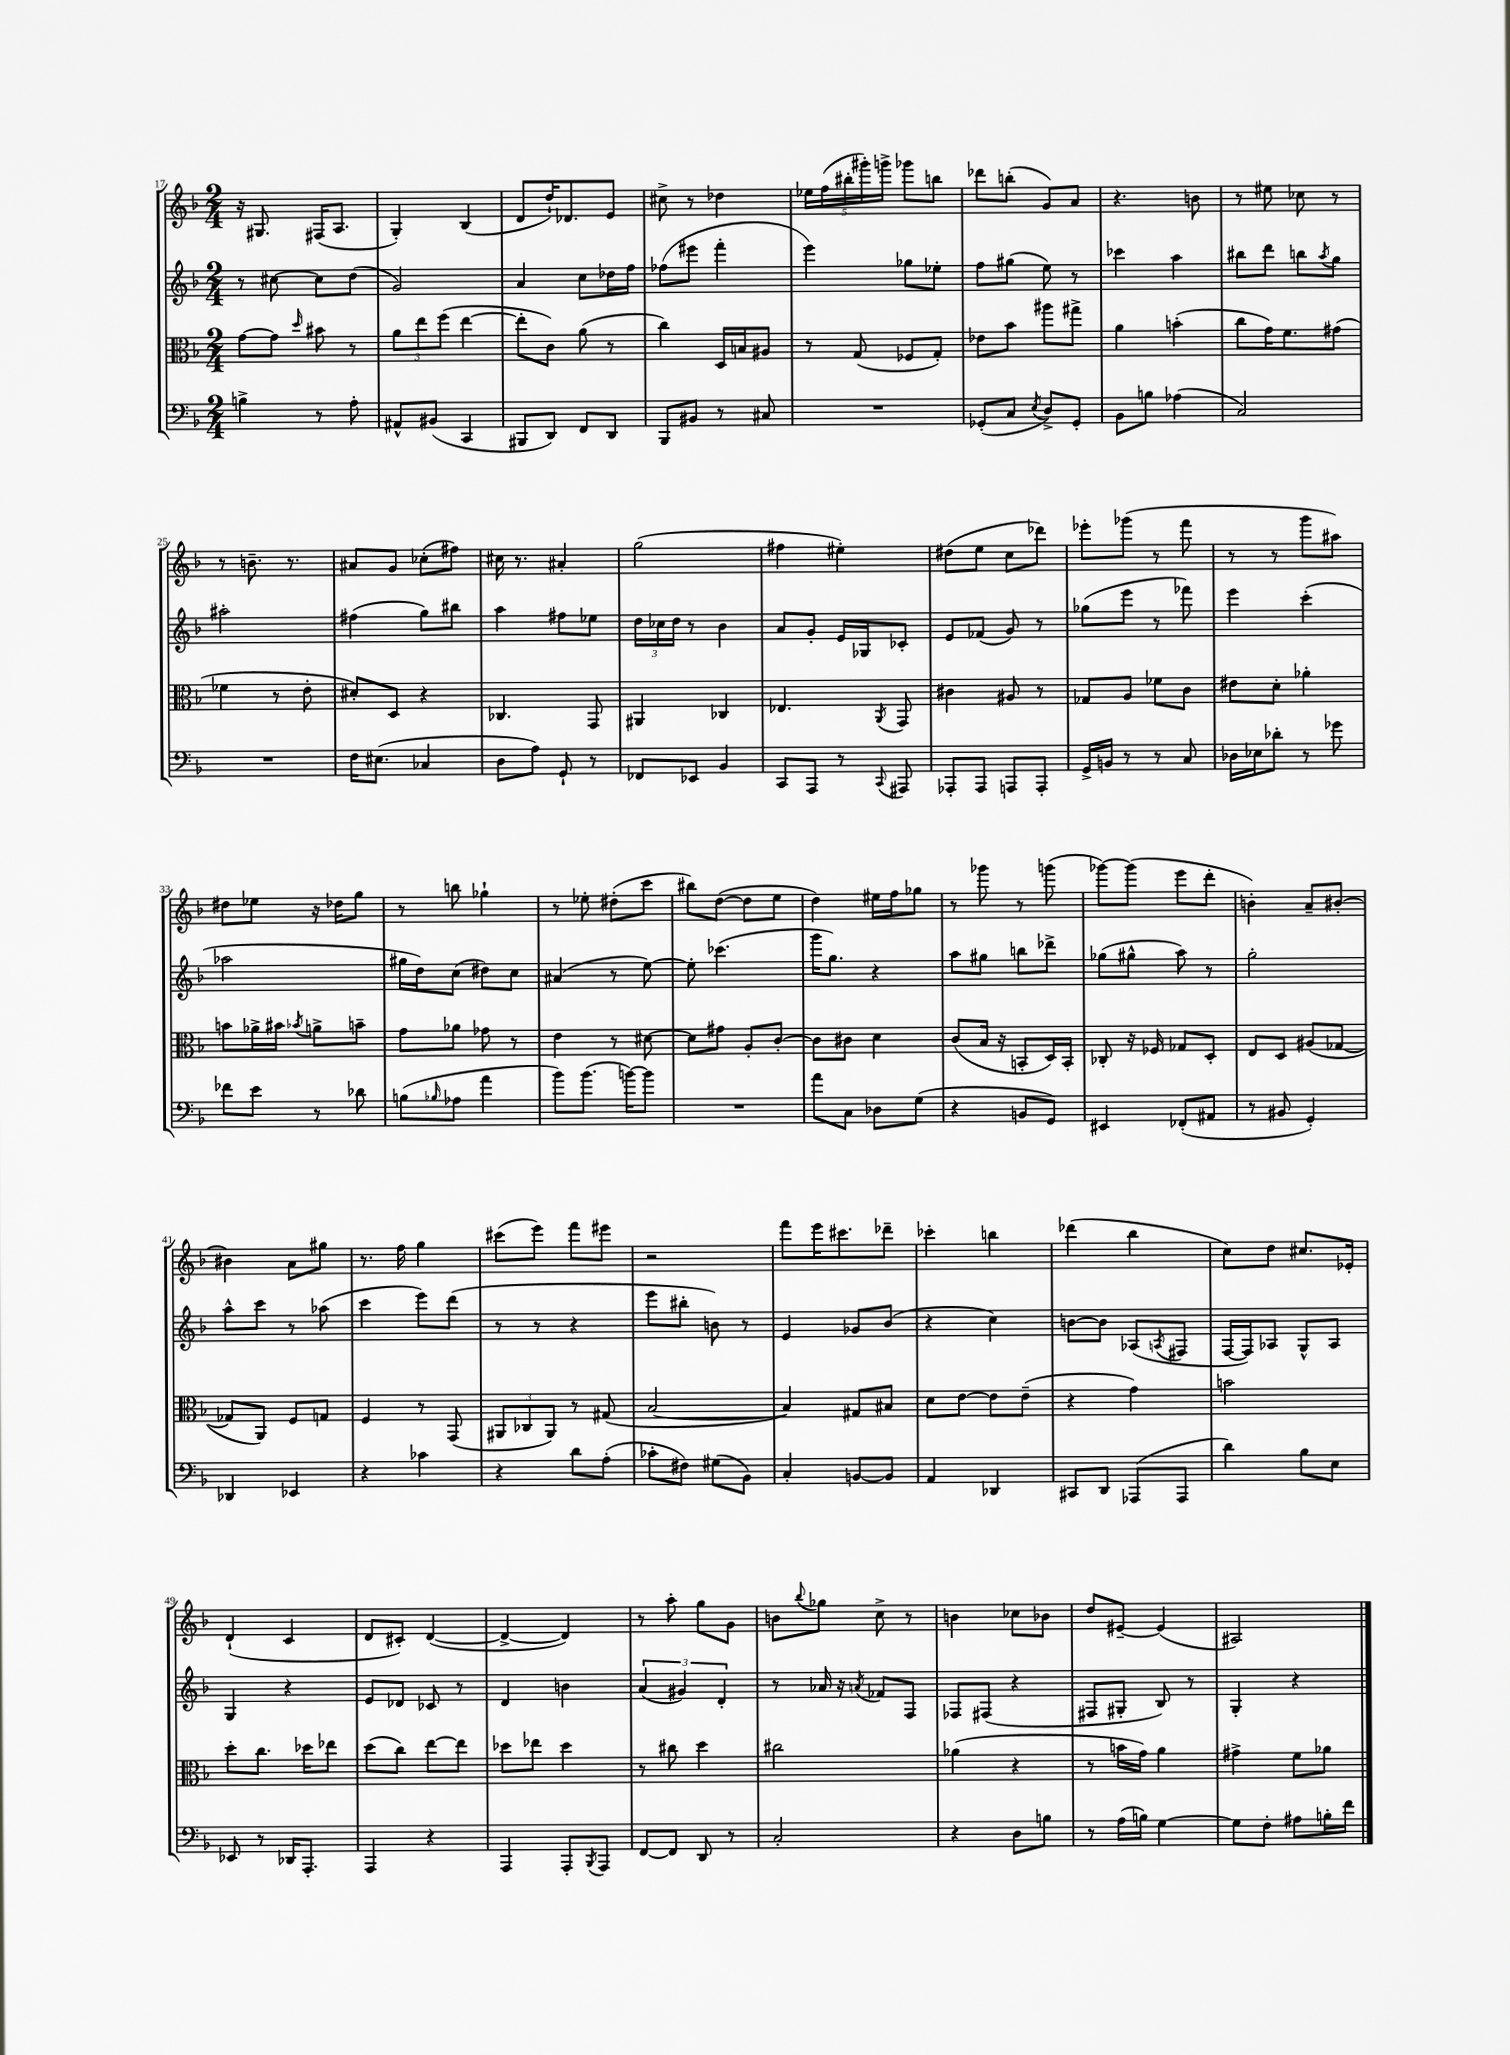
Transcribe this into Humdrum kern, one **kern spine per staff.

**kern	**kern	**kern	**kern
*staff4	*staff3	*staff2	*staff1
*clefF4	*clefC3	*clefG2	*clefG2
*k[b-]	*k[b-]	*k[b-]	*k[b-]
*M2/4	*M2/4	*M2/4	*M2/4
4B^	[8g	8r	16r
.	.	.	8.G#
.	8g]	[8cc#	.
.	16qqdd	.	.
8r	8b#	8cc#]	(16F#
.	.	.	8.A
8A'	8r	(8dd	.
=	=	=	=
8AA#^^	12a	2g)	4G')
.	12ee	.	.
(8BB#	.	.	.
.	(12ff	.	.
4CC	[4ee	.	(4B-
=	=	=	=
8BBB#	8ee']	4a	8d
8DD)	8c)	.	16dd`)
.	.	.	8.d-
8FF	(8a	8cc	.
8DD	8r	16dd-	8e
.	.	16ff	.
=	=	=	=
8BBB-	4cc)	(8ff-	8cc#^
8BB#	.	8eee#	8r
8r	16D	4fff'	4dd-
.	16B	.	.
8C#	8A#	.	.
=	=	=	=
2r	8r	4eee)	20ee-
.	.	.	(20ff
.	.	.	20bb#'
.	(8G	.	.
.	.	.	20ggg#')
.	.	.	20ggg^
.	8F-	8gg-	8ggg-
.	8G')	8ee-'	8bb
=	=	=	=
(8GG-'	8e-	8ff	8ddd-
8C	8b-	(8gg#	(8bb'
8qE	.	.	.
8D^)	8aa#	8ee)	8g)
8GG-'	8gg#^	8r	8a
=	=	=	=
8BB-	4a	4ccc-	4.r
8B	.	.	.
(4A-	(4b'	4aa	.
.	.	.	8b
=	=	=	=
2C)	8cc	8bb#	8r
.	16g)	8ddd	8ee#
.	8.f	.	.
.	.	8bb	8cc-
.	.	8qaa	.
.	(8g#	8gg	8r
=	=	=	=
2r	4f-	2aa#'	8r
.	.	.	8.b~
.	8r	.	.
.	.	.	8.r
.	8e'	.	.
=	=	=	=
16F	8d#')	(4ff#	8a#
(8.E#	.	.	.
.	8D	.	8g
4C-	4r	8gg)	(8cc-'
.	.	8bb#	8ff#)
=	=	=	=
8D	4.C-	4aa	16cc#
.	.	.	8.r
8A)	.	.	.
8GG`	.	8ff#	4a#'
8r	8GG	8ee-	.
=	=	=	=
8FF-	4AA#	24dd	(2gg
.	.	24cc-	.
.	.	24dd	.
8EE-	.	8r	.
4BB-	4C-	4b-	.
=	=	=	=
8CC	4.E-	8a	4ff#
8AAA	.	8g'	.
8r	.	16e	4ee#')
.	.	16G-	.
8qqCC	8qAA	.	.
8AAA#	8GG	8c-'	.
=	=	=	=
8AAA-'	4c#	8e	(8dd#
8AAA-	.	(8f-	8ee
8AAA	8A#	8g)	8cc
8AAA'	8r	8r	8ddd-)
=	=	=	=
16GG^	8G-	(8gg-	8eee-'
16BB	.	.	.
8r	8A	8eee	(8ggg-
8r	8f-	8r	8r
8C	8c	8fff-)	8fff
=	=	=	=
16D-	8e#	4eee	8r
16E-	.	.	.
8d-'	8d'	.	8r
8r	4a-'	(4ccc'	8ggg
8g-	.	.	8aa#)
=	=	=	=
8f-	8b	2aa-	8dd#
8e	16a-^	.	8ee-
.	16b#	.	.
.	8qb-	.	.
8r	8a^	.	16r
.	.	.	16dd-
8d-	8b~	.	8gg
=	=	=	=
(8B	8g	16gg#	8r
.	.	16dd)	.
16qqB-	.	.	.
8A-	8a-	(8cc	8bb
4a	8g-	8dd#)	4gg-`
.	8r	8cc	.
=	=	=	=
8b-)	4e	(4a#	8r
(8.b-	.	.	8ee-'
.	8r	8r	(8dd#'
[16b)	.	.	.
8b]	[8d#	[8ee)	8ccc
=	=	=	=
2r	8d#]	8ee']	8bb#)
.	8g#	(4.ccc-	([8dd
.	8A'	.	8dd]
.	[8c'	.	8ee
=	=	=	=
8a	8c]	16ggg	4dd)
.	.	8.gg)	.
8C	8c#	.	.
8D-	4d	4r	16ee#
.	.	.	16ff
(8G	.	.	8gg-
=	=	=	=
4r	(8c	8aa	8r
.	16B-	8gg#	8ggg-
.	16r	.	.
8BB	8BB'	8bb	8r
8GG)	16D)	8ddd-^	(8ggg
.	16BB'	.	.
=	=	=	=
4EE#	8C-'	(8gg-	[8ggg-)
.	16r	8gg#^^	(8ggg-]
.	16F-	.	.
(8FF-'	8G-	8aa)	8eee
8AA#	8D'	8r	8ddd'
=	=	=	=
8r	8E	2gg'	4b')
8BB#	8D	.	.
4GG')	(8A#	.	8a~
.	[8G-	.	[8b#'
=	=	=	=
4DD-	8G-]	8aa^^	4b#]
.	8AA)	8ccc	.
4EE-	8F	8r	8a
.	8G	(8aa-	8gg#
=	=	=	=
4r	4F	4ccc	8.r
.	.	.	16ff
4c-	8r	8eee)	4gg
.	(8GG	(8ddd	.
=	=	=	=
4r	12AA#	8r	(8ccc#
.	12C-	.	.
.	.	8r	8eee)
.	12AA#)	.	.
8d	8r	4r	8fff
(8A'	(8G#	.	8eee#
=	=	=	=
8c-'	[2B-	8eee	2r
8F#)	.	8bb#'	.
(8G#	.	8b)	.
8BB-)	.	8r	.
=	=	=	=
4C'	4B-])	4e	8fff
.	.	.	16eee
.	.	.	8.ccc#
[8BB	8G#	8g-	.
8BB]	8B#	(8b-	8ddd-~
=	=	=	=
4AA	8d	4r	4ccc-'
.	[8e	.	.
4DD-	8e]	4cc)	4bb
.	(8e~	.	.
=	=	=	=
8CC#	4r	[8b	(4ddd-
8DD	.	8b]	.
(8AAA-	4g)	(8A-	4bb-
.	.	8qA	.
8AAA-	.	8F#	.
=	=	=	=
4d)	2b	[16F	8cc)
.	.	16F])	.
.	.	8A-	8dd
8B-	.	8G^^	8.cc#
8E	.	8A-	.
.	.	.	16e-'
=	=	=	=
8EE-	8dd'	4G	(4d`
8r	8.cc	.	.
16DD-	.	4r	4c
8.AAA'	16dd-	.	.
.	8ee-	.	.
=	=	=	=
4AAA	(8dd	8e	8d
.	8cc)	8d-	8c#')
4r	[8ee	8c-	([4d
.	8ee]	8r	.
=	=	=	=
4AAA	8dd-	4d	4d^_
.	8ee-	.	.
8AAA'	4dd-	4b	4d])
8qBBB-	.	.	.
8AAA	.	.	.
=	=	=	=
[8FF	8r	(6a	8r
8FF]	8cc#	.	8aa'
.	.	6g#)	.
8DD	4dd	.	8gg
.	.	6d'	.
8r	.	.	8g
=	=	=	=
2C'	2cc#	8r	8b
.	.	.	8qqbb-
.	.	16a-	8gg-
.	.	16r	.
.	.	8qa	.
.	.	8f-	8cc^
.	.	8F	8r
=	=	=	=
4r	(4a-	8F-	4b
.	.	(8F#	.
8D	4r	4r	8cc-
8B	.	.	8b-
=	=	=	=
8r	8r	8F#	8dd
(16A	16b	8G#'	[8e#~
16B)	16g)	.	.
[4G	4a	8B-)	(4e#]
.	.	8r	.
=	=	=	=
8G]	4g#^	4G'	2A#)
8F'	.	.	.
8A#	8f	4r	.
16B'	8a-	.	.
16f	.	.	.
==	==	==	==
*-	*-	*-	*-
